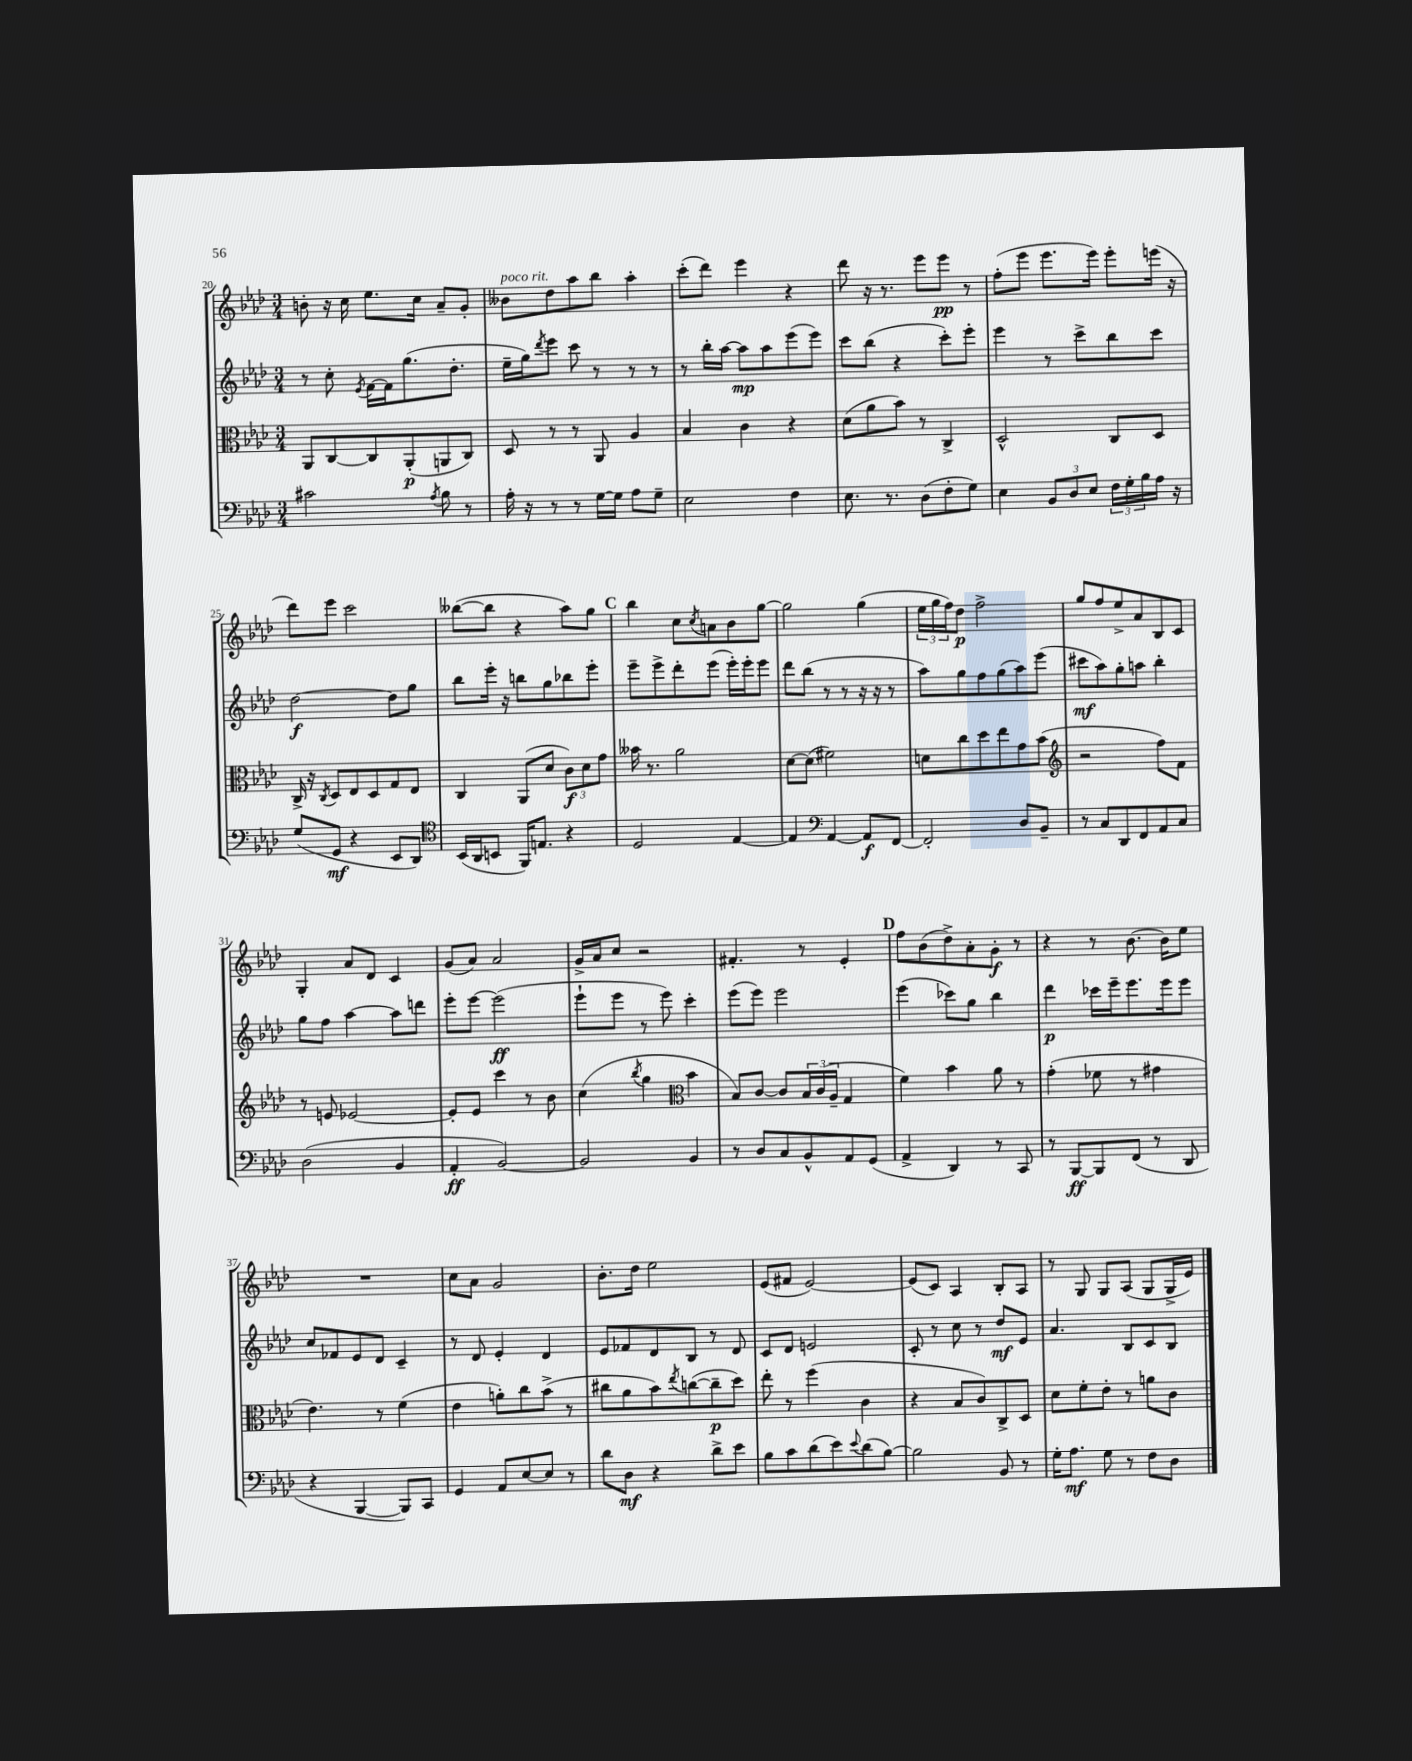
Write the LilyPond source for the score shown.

<<
\new StaffGroup <<
\new Staff = "s0" {
    \clef treble \key aes \major \numericTimeSignature \time 3/4
    b'8-. r16 c''16 ees''8. c''16 aes'8-- g'8-. |
    beses'8^\markup { \italic "poco rit." } des''8 aes''8 bes''8 aes''4-. |
    c'''8-.( des'''8) ees'''4 r4 |
    des'''8 r16 r8. ees'''8 ees'''8\pp r8 |
    f''8-.( ees'''8 ees'''8. ees'''16) ees'''8-. e'''16( r16 |
    des'''8) ees'''8 c'''2 |
    beses''8~( beses''8 r4 aes''8) g''8 |
    \mark \markup { \bold "C" } bes''4 c''8 \acciaccatura { c''8 } a'8 bes'8 g''8~ |
    g''2 g''4( |
    \tuplet 3/2 { ees''16 g''16 f''16) } des''8\p f''2-> |
    g''8 f''8 ees''8-> aes'8 bes8 c'8 |
    g4-. aes'8 des'8 c'4 |
    g'8( aes'8) aes'2 |
    g'16-> aes'16 c''8 r2 |
    fis'4.-. r8 ees'4-. |
    \mark \markup { \bold "D" } f''8 bes'8( des''8->) aes'8-. g'8-.\f r8 |
    r4 r8 bes'8.~ bes'16 ees''8 |
    R2. |
    c''8 aes'8 g'2 |
    bes'8.-. des''16 ees''2 |
    ees'8( fis'8 ees'2~) |
    ees'8( c'8) aes4 bes8-. aes8 |
    r8 g8 g8 aes8( g8 g16-> ees'16) \bar "|." |
}
\new Staff = "s1" {
    \clef treble \key aes \major \numericTimeSignature \time 3/4
    r8 c''8-. \acciaccatura { ees'8 } f'16~ f'16 g''8.( des''8.-. |
    ees''16-- g''16) \acciaccatura { des'''8 } ees'''8 c'''8 r8 r8 r8 |
    r8 bes''16-. aes''16~ aes''8\mp aes''8 ees'''8( ees'''8) |
    c'''8 bes''8( r4 c'''8-.) ees'''8-. |
    ees'''4 r8 c'''8-> bes''8 c'''8 |
    des''2~\f des''8 g''8 |
    bes''8 ees'''16-. r16 b''8 g''8 bes''8 ees'''8-. |
    \mark \markup { \bold "C" } ees'''8-- ees'''8-> des'''8-. ees'''8( ees'''16-.) ees'''16-. ees'''8 |
    des'''8 bes''8( r8 r8 r16 r16 r8 |
    aes''8) g''8 f''8 g''8( aes''8) ees'''8( |
    cis'''8\mf aes''8) g''8-. a''8 bes''4-. |
    g''8 f''8 aes''4~ aes''8 d'''8 |
    ees'''8-. ees'''8~ ees'''2\ff( |
    ees'''8-! ees'''8 r8 ees'''8) c'''4-. |
    ees'''8( ees'''8) ees'''2 |
    \mark \markup { \bold "D" } ees'''4( ces'''8) g''8 bes''4 |
    des'''4\p ces'''16 ees'''16-- ees'''8. ees'''16 ees'''8 |
    c''8 fes'8 ees'8 des'8 c'4-- |
    r8 des'8 ees'4-. des'4 |
    ees'8 fes'8 des'8 bes8 r8 des'8 |
    c'8 des'8 e'2 |
    c'8-. r8 c''8 r8 des''8\mf ees'8 |
    aes'4. bes8 c'8 bes8 \bar "|." |
}
\new Staff = "s2" {
    \clef alto \key aes \major \numericTimeSignature \time 3/4
    aes,8 c8~ c8 aes,8-.\p( a,8 c8) |
    des8 r8 r8 aes,8 aes4 |
    bes4 c'4 r4 |
    des'8( aes'8 bes'8) r8 c4-> |
    des2-^ c8 des8 |
    c16-> r16 \acciaccatura { c8 } des8 ees8 des8 g8 ees8 |
    c4 aes,8( des'8 \tuplet 3/2 { c'8\f) des'8 g'8 } |
    \mark \markup { \bold "C" } beses'16 r8. aes'2 |
    des'8~ des'8( fis'2) |
    d'8 c''8 des''8 ees''8 g'8 bes'8( |
    \clef treble r2 f''8) f'8 |
    r8 e'8 ees'2~ |
    ees'8-. ees'8 c'''4 r8 bes'8 |
    c''4( \acciaccatura { bes''8 } g''4 \clef alto bes'4 |
    bes8) c'8~ c'8 \tuplet 3/2 { bes16 c'16( aes16-- } g4 |
    \mark \markup { \bold "D" } f'4) bes'4 aes'8 r8 |
    g'4-.( fes'8 r8 gis'4 |
    ees'4.) r8 f'4( |
    ees'4 a'8-.) c''8 bes'8->( r8 |
    cis''8 aes'8 bes'8) \acciaccatura { ees''8 } c''8~( c''8--\p des''8) |
    ees''8-. r8 f''4( c'4 |
    r4 bes8 c'8) c8-> des8 |
    des'8 f'8-. ees'8-. r8 a'8 c'8 \bar "|." |
}
\new Staff = "s3" {
    \clef bass \key aes \major \numericTimeSignature \time 3/4
    cis'2 \acciaccatura { aes8 } bes8 r8 |
    aes16-. r16 r8 r8 g16~ g16 aes8 g8-- |
    ees2 f4 |
    ees8. r8. des8( f8-. g8) |
    ees4 \tuplet 3/2 { bes,8 des8 ees8 } \tuplet 3/2 { f16 g16-. bes16 } aes16 r16 |
    g8( g,8\mf r4 ees,8 des,8) |
    \clef tenor bes,16( aes,16 b,8 f,16) e8. r4 |
    \mark \markup { \bold "C" } des2 ees4~ |
    ees4 \clef bass aes,4~ aes,8\f f,8~ |
    f,2-. des8 bes,8-- |
    r8 c8 des,8 f,8 aes,8 c8 |
    des2( bes,4 |
    aes,4-.\ff bes,2~) |
    bes,2 bes,4 |
    r8 des8 c8 bes,8-^ aes,8 g,8( |
    \mark \markup { \bold "D" } aes,4-> des,4) r8 c,8 |
    r8 bes,,8~\ff bes,,8 f,8( r8 des,8 |
    r4 bes,,4~ bes,,8) c,8 |
    g,4 aes,8 ees8~ ees8 r8 |
    des'8 des8\mf r4 des'8-> ees'8 |
    bes8 c'8 des'8( ees'8) \appoggiatura { ees'8 } des'8( bes8~) |
    bes2 bes,8 r8 |
    g16-. aes8.\mf g8 r8 f8 des8 \bar "|." |
}
>>
>>
\layout { \context { \Score currentBarNumber = #20 } }
